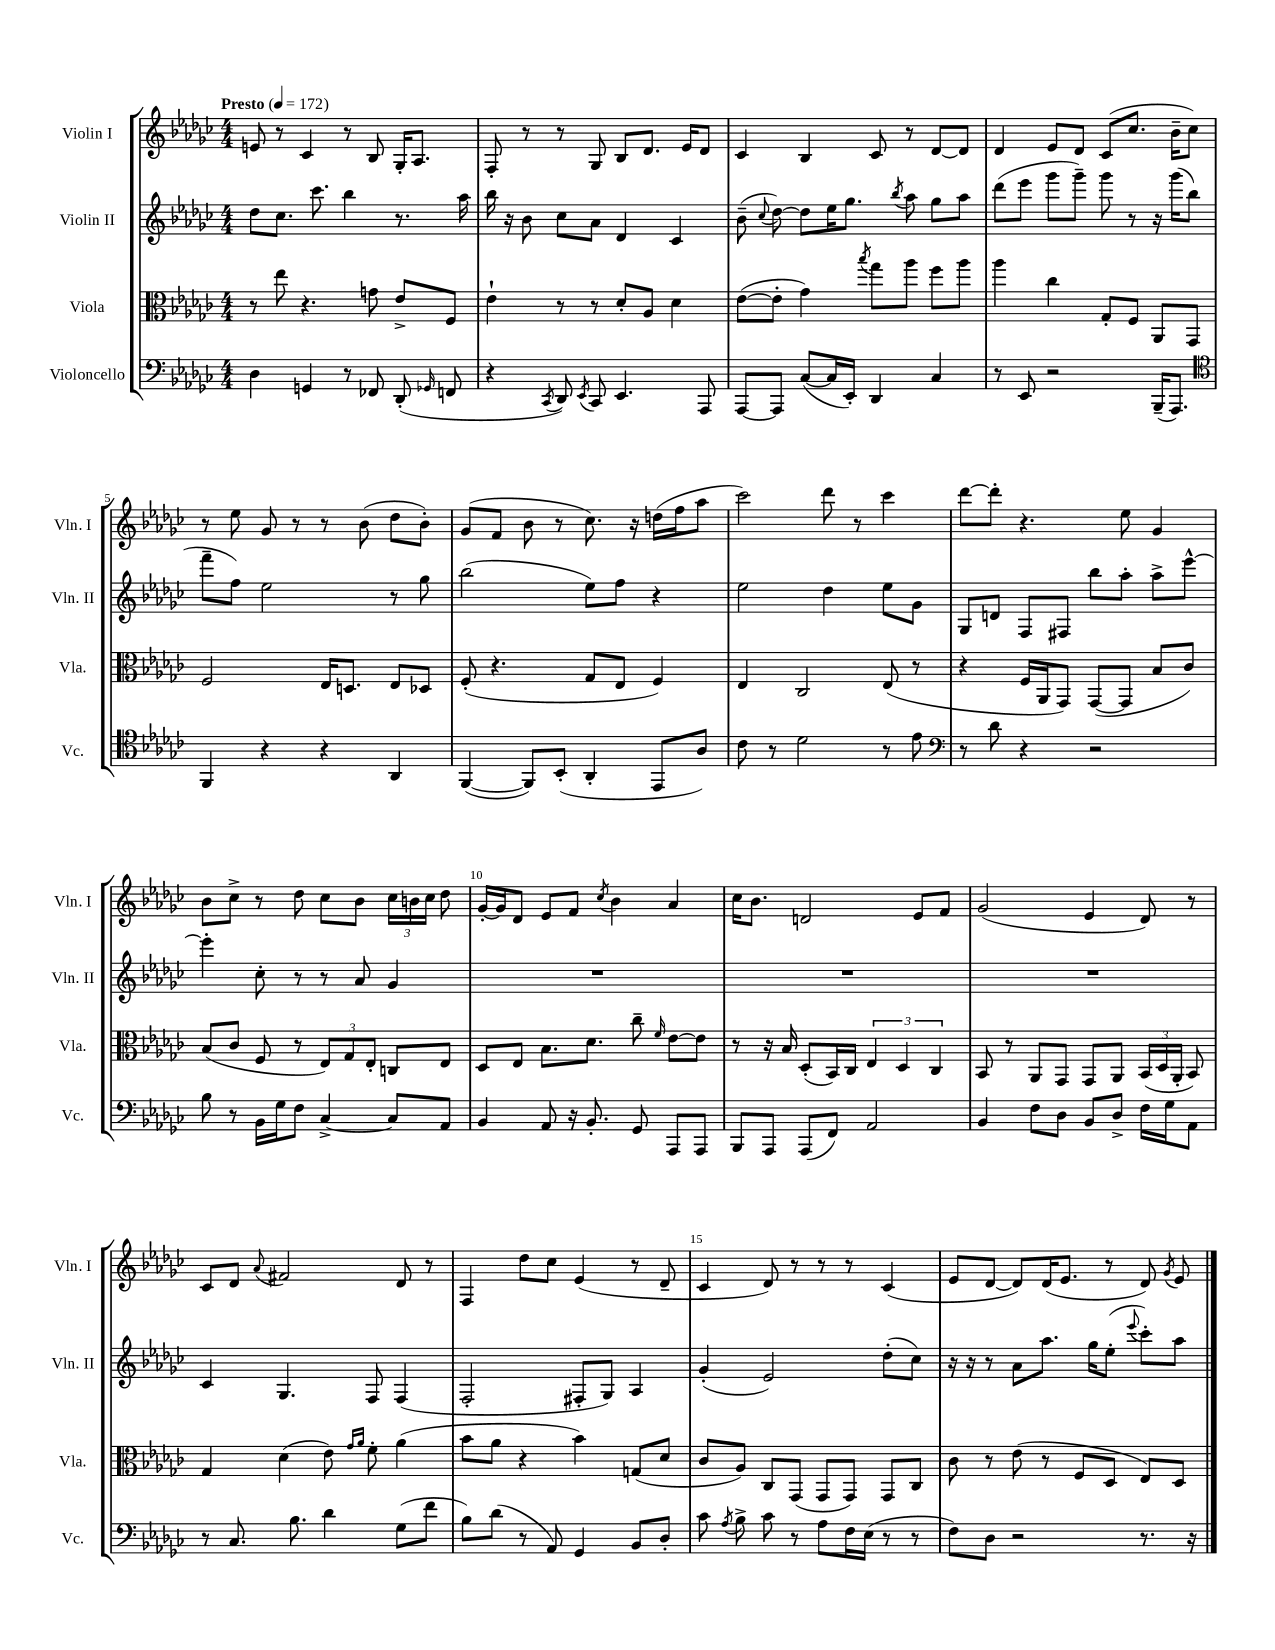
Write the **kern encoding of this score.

**kern	**kern	**kern	**kern
*part4	*part3	*part2	*part1
*staff4	*staff3	*staff2	*staff1
*I"Violoncello	*I"Viola	*I"Violin II	*I"Violin I
*I'Vc.	*I'Vla.	*I'Vln. II	*I'Vln. I
*clefF4	*clefC3	*clefG2	*clefG2
*k[b-e-a-d-g-c-]	*k[b-e-a-d-g-c-]	*k[b-e-a-d-g-c-]	*k[b-e-a-d-g-c-]
*M4/4	*M4/4	*M4/4	*M4/4
*MM172	*MM172	*MM172	*MM172
=1	=1	=1	=1
!	!	!	!LO:TX:a:B:t=Presto
4D-\	8r	8dd-\L	8en/
.	8ee-\	8.cc-\J	8r
4GGn/	4.r	.	4c-/
.	.	8.ccc-\	.
8r	.	4bb-\	8r
8FF-X/	8gn\	.	8B-/
(8DD-'/	8e-^/L	8.r	16G-'/KL
.	.	.	8.A-/J
16qqGG-X/	.	.	.
8FFn/	8F/J	.	.
.	.	16aa-\	.
=2	=2	=2	=2
4r	4e-`\	16bb-\	8F'/
.	.	16r	.
.	.	8b-\	8r
8qCC-/	.	.	.
8DD-/)	8r	8cc-\L	8r
8qEE-/	.	.	.
8CC-/	8r	8a-\J	8G-/
4.EE-/	8d-'/L	4d-/	8B-/L
.	8A-/J	.	8.d-/J
.	4d-\	4c-/	.
.	.	.	16e-/KL
8AAA-/	.	.	8d-/J
=3	=3	=3	=3
[8AAA-/L	([8e-\L	(8b-~\	4c-/
.	.	8qqcc-/	.
8AAA-/J]	8e-'\J]	[8dd-\)	.
([8C-/L	4g-\)	8dd-\L]	4B-/
16C-/L]	.	16ee-\K	.
16EE-'/JJ)	.	8.gg-\J	.
.	8qbb-/	.	.
4DD-/	8gg-\L	.	8c-/
.	.	8qbb-/	.
.	8aa-\J	8aa-\	8r
4C-/	8ff\L	8gg-\L	[8d-/L
.	8aa-\J	8aa-\J	8d-/J]
=4	=4	=4	=4
8r	4aa-\	(8ddd-\L	4d-/
8EE-/	.	8eee-\J	.
2r	4cc-\	8ggg-\L	8e-/L
.	.	8ggg-~\J)	8d-/J
.	8G-'/L	8ggg-\	(8c-/L
.	8F/J	8r	8.cc-/J
(16BBB-~/KL	8AA-/L	16r	.
8.AAA-/J)	.	(16ggg-\KL	16b-~\KL
.	8GG-/J	8bb-\J	8cc-\J)
!!LO:LB:g=z
=5	=5	=5	=5
*clefC4	*	*	*
4FF/	2F/	8fff~\L	8r
.	.	8ff\J)	8ee-\
4r	.	2ee-\	8g-/
.	.	.	8r
4r	16E-/KL	.	8r
.	8.Dn/J	.	.
.	.	.	(8b-\
4AA-/	8E-/L	8r	8dd-\L
.	8D-X/J	8gg-\	8b-'\J)
=6	=6	=6	=6
([4FF/	(8F'/	(2bb-\	(8g-/L
.	4.r	.	8f/J
8FF/L])	.	.	8b-\
(8BB-'/J	.	.	8r
4AA-'/	8G-/L	8ee-\L)	8.cc-\)
.	8E-/J	8ff\J	.
.	.	.	16r
8EE-/L	4F/)	4r	(16ddn\LL
.	.	.	16ff\J
8A-/J)	.	.	8aa-\J
=7	=7	=7	=7
8c-\	4E-/	2ee-\	2ccc-\)
8r	.	.	.
2d-\	2C-/	.	.
.	.	4dd-\	8ddd-\
.	.	.	8r
8r	(8E-/	8ee-\L	4ccc-\
8e-\	8r	8g-\J	.
=8	=8	=8	=8
*clefF4	*	*	*
8r	4r	8G-/L	[8ddd-\L
8d-\	.	8dn/J	8ddd-'\J]
4r	16F/LL	8F/L	4.r
.	16AA-/J	.	.
.	8GG-/J)	8F#X/J	.
2r	([8GG-/L	8bb-\L	.
.	8GG-/J]	8aa-'\J	8ee-\
.	8B-/L	8aa-^\L	4g-/
.	8c-/J)	[8eee-^^\J	.
!!LO:LB:g=z
=9	=9	=9	=9
8B-\	(8B-/L	4eee-'\]	8b-\L
8r	8c-/J	.	8cc-^\J
16BB-\LL	8F/	8cc-'\	8r
16G-\J	.	.	.
8F\J	8r	8r	8dd-\
[4C-^/	12E-/L)	8r	8cc-\L
.	12G-/	.	.
.	.	8a-/	8b-\J
.	12E-'/J	.	.
8C-/L]	8Cn/L	4g-/	24cc-\LL
.	.	.	24bn\
.	.	.	24cc-\JJ
8AA-/J	8E-/J	.	8dd-\
=10	=10	=10	=10
4BB-/	8D-/L	1r	[16g-'/LL
.	.	.	16g-/J]
.	8E-/J	.	8d-/J
8AA-/	8.B-\L	.	8e-/L
16r	.	.	8f/J
8.BB-'/	8.d-\J	.	.
.	.	.	8qcc-/
.	.	.	4b-\
8GG-/	8cc-~\	.	.
.	16qqf/	.	.
8AAA-/L	[8e-\L	.	4a-/
8AAA-/J	8e-\J]	.	.
=11	=11	=11	=11
8BBB-/L	8r	1r	16cc-\KL
.	.	.	8.b-\J
8AAA-/J	16r	.	.
.	16B-/	.	.
(8AAA-/L	(8D-'/L	.	2dn/
8FF/J)	16BB-/L)	.	.
.	16C-/JJ	.	.
2AA-/	6E-/	.	.
.	6D-/	.	.
.	.	.	8e-/L
.	6C-/	.	.
.	.	.	8f/J
=12	=12	=12	=12
4BB-/	8BB-/	1r	(2g-/
.	8r	.	.
8F\L	8AA-/L	.	.
8D-\J	8GG-/J	.	.
8BB-/L	8GG-/L	.	4e-/
8D-^/J	8AA-/J	.	.
16F\LL	(24BB-/LL	.	8d-/)
.	24D-/	.	.
16G-\J	.	.	.
.	24AA-'/JJ	.	.
8AA-\J	8BB-/)	.	8r
!!LO:LB:g=z
=13	=13	=13	=13
8r	4G-/	4c-/	8c-/L
8.C-/	.	.	8d-/J
.	.	.	8qqa-/
.	(4d-\	4.G-/	2f#X/
8.B-\	.	.	.
4d-\	8e-\)	.	.
.	16qqg-/LL	.	.
.	16qqa-/JJ	.	.
.	8f'\	8F/	.
(8G-\L	(4a-\	(4F/	8d-/
8f\J	.	.	8r
=14	=14	=14	=14
8B-\L)	8b-\L	2F'/	4F/
(8d-\J	8a-\J	.	.
8r	4r	.	8dd-\L
8AA-/)	.	.	8cc-\J
4GG-/	4b-\)	8F#X'/L	(4e-/
.	.	8G-/J)	.
8BB-/L	(8Gn/L	4A-/	8r
8D-'/J	8d-/J	.	8d-~/
=15	=15	=15	=15
8c-\	8c-/L	(4g-'/	4c-/
8qA-/	.	.	.
8B-^\	8A-/J)	.	.
8c-\	8C-/L	2e-/)	8d-/)
8r	(8GG-/J	.	8r
8A-\L	8GG-/L	.	8r
16F\L	8GG-/J)	.	8r
(16E-\JJ	.	.	.
8r	8GG-/L	(8dd-'\L	(4c-/
8r	8C-/J	8cc-\J)	.
=16	=16	=16	=16
8F\L)	8c-\	16r	8e-/L
.	.	16r	.
8D-\J	8r	8r	[8d-/J
2r	(8e-\	8a-\L	8d-/L])
.	8r	8.aa-\J	(16d-/K
.	.	.	8.e-/J
.	8F/L	.	.
.	.	16gg-\KL	.
.	8D-/J	(8ee-'\J	8r
.	.	8qqeee-/	.
8.r	8E-/L)	8ccc-'\L)	8d-/)
.	.	.	8qg-/
.	8D-/J	8aa-\J	8e-/
16r	.	.	.
==	==	==	==
*-	*-	*-	*-
